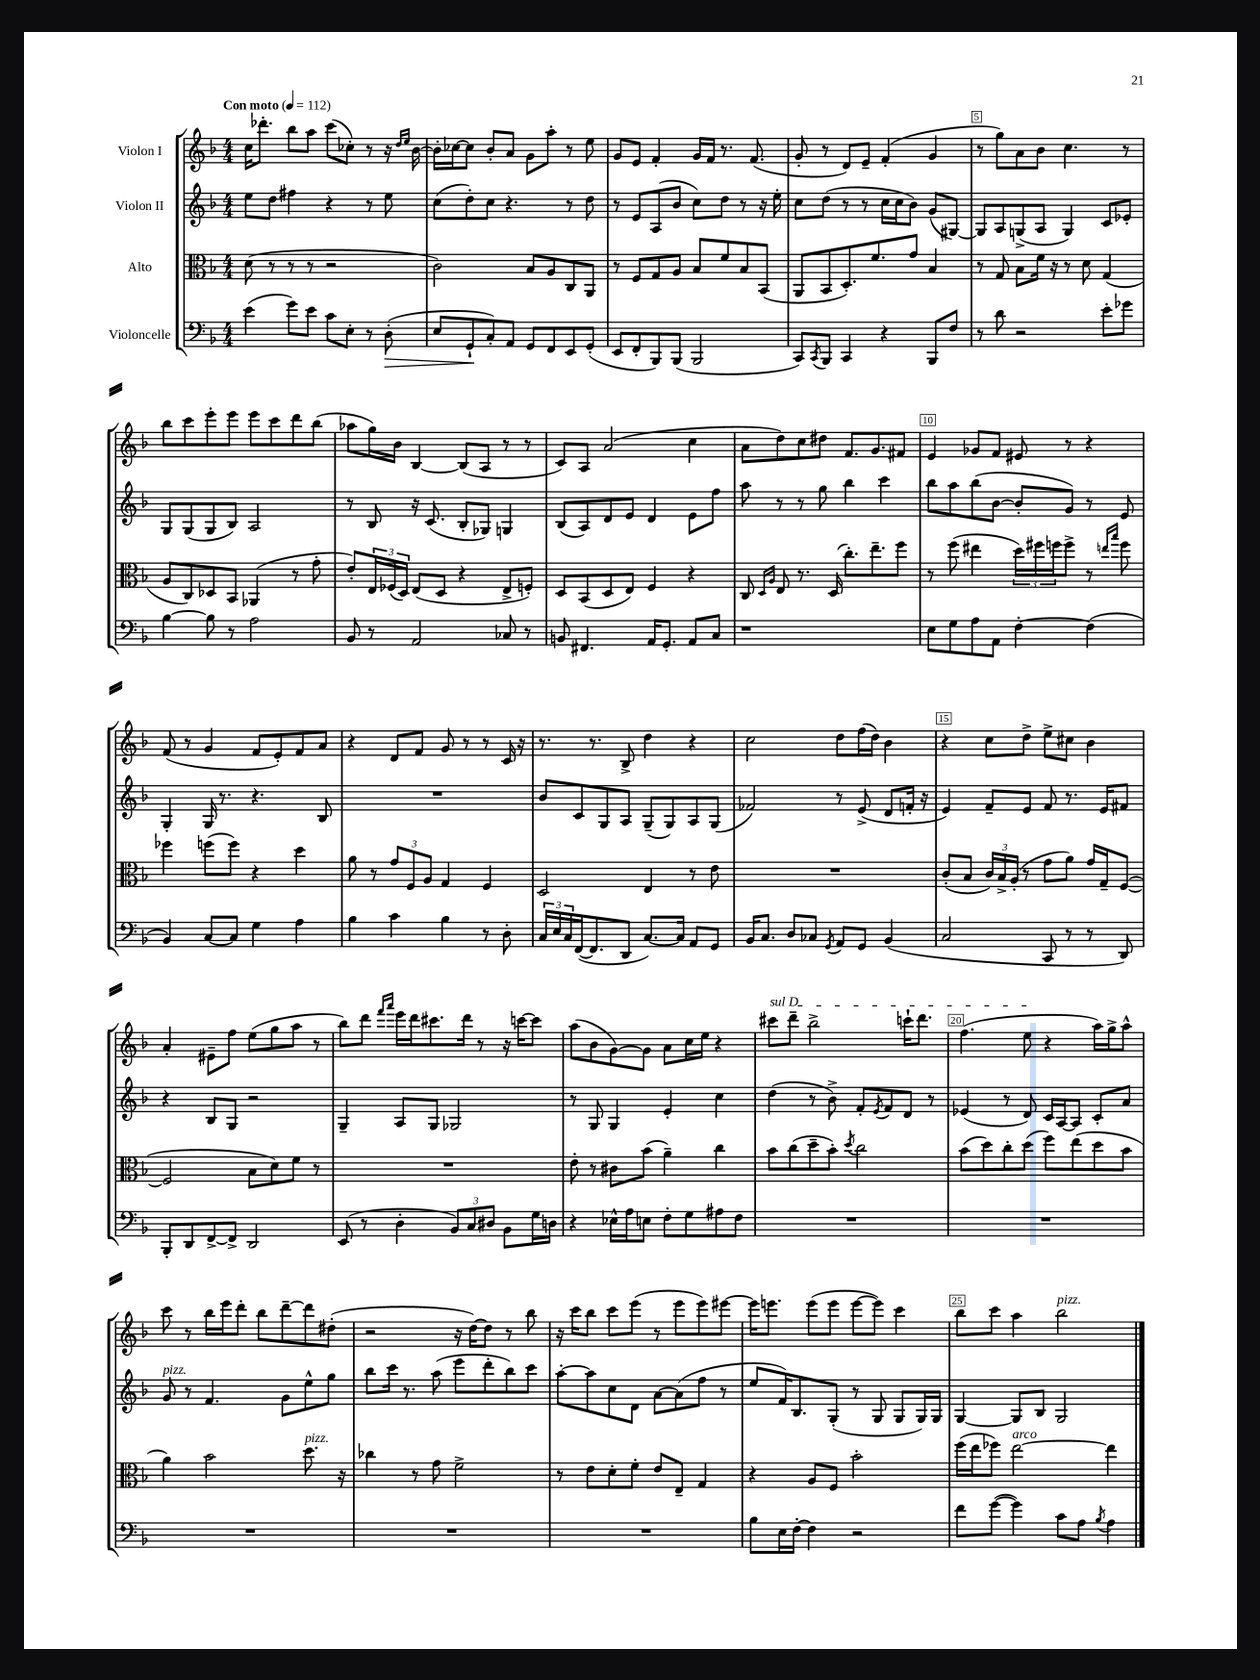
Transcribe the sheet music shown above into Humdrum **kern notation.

**kern	**kern	**kern	**kern
*staff4	*staff3	*staff2	*staff1
*clefF4	*clefC3	*clefG2	*clefG2
*k[b-]	*k[b-]	*k[b-]	*k[b-]
*M4/4	*M4/4	*M4/4	*M4/4
*MM112	*MM112	*MM112	*MM112
(4e	(8d	8ee	16cc
.	.	.	8.ddd-'
.	8r	8dd	.
8g)	8r	4ff#	8bb-
8e	8r	.	8aa
8c	2r	4r	(8ccc
8E'	.	.	8cc-')
8r	.	8r	8r
(8D'	.	8ee	16r
.	.	.	16qqdd
.	.	.	16qqee
.	.	.	[16b-
=	=	=	=
8E	2c)	(8cc	16b-']
.	.	.	[16cc-
8GG`	.	8dd')	8cc-]
8C')	.	8cc	8b-'
8AA	.	4.r	8a
8GG	8B-	.	8g
8FF	8A	.	8aa'
8EE	8C	8r	8r
(8GG'	8AA	8dd	8ee
=	=	=	=
8EE	8r	8r	8g
8FF'	8F	8e	8e
8BBB-)	8G	(8A	4f'
(8BBB-	8A	8b-	.
2BBB-	8B-	8cc)	16g
.	.	.	16f
.	8f	8dd	8.r
.	8B-	8r	.
.	.	.	(8.f
.	(8BB-	16r	.
.	.	16ee'	.
=	=	=	=
8CC)	8AA	8cc	8g'
8qCC	.	.	.
8BBB-	8BB-	(8dd	8r
4CC	8.D')	8r	8d)
.	.	8r	8e~
.	8.f	.	.
4r	.	16cc	(4f'
.	.	16cc	.
.	8g	8b-)	.
8BBB-	4B-	(8g	4g
8F	.	[8G#)	.
=	=	=	=
8r	8r	8G#]	8r
8d	8G	8A	8gg)
2r	8B-	(8G^	8a
.	16f	8A	8b-
.	16r	.	.
.	8r	4G)	4.cc
.	8d	.	.
8e'	(4G	8c	.
8g-	.	8e-'	8r
=	=	=	=
[4B-	8A	8G	8bb-
.	8C)	(8G	8ccc
8B-]	8D-	8G	8eee'
8r	8BB-	8B-)	8eee
2A	(4AA-	2A	8eee
.	.	.	8ccc
.	8r	.	8ddd
.	8g'	.	(8bb-
=	=	=	=
8BB-	8e')	8r	8aa-
8r	24E	8B-	16gg)
.	(24F-	.	.
.	.	.	16b-
.	24D)	.	.
2AA	(8E	16r	[4B-
.	.	(8.c	.
.	8D	.	.
.	4r	8B-'	(8B-]
.	.	8G-)	8A
8C-	8E^	4G	8r
8r	8F')	.	8r
=	=	=	=
8BB	8D	(8B-	8c)
4.FF#	(8BB-	8A)	8A
.	8D	8d	(2a
.	8E)	8e	.
16AA	4F	4d	.
8.GG'	.	.	.
8AA	4r	8e	4cc
8C	.	8ff	.
=	=	=	=
1r	8C	8aa	8a
.	16qqD	.	.
.	16qqA	.	.
.	8E	8r	8dd)
.	8.r	8r	8cc
.	.	8gg	8dd#
.	(16D	.	.
.	8.cc')	4bb-	8.f
.	8.ee~	.	8.g
.	.	4ccc	.
.	8ff	.	8f#
=	=	=	=
8E	8r	8bb-	4e
8G	(8ff	8aa	.
8A	4ee#	(8bb-	8g-
8AA	.	[8b-	8f
[4F'	24dd)	8b-']	8e#
.	24ff#	.	.
.	24ff	.	.
.	8ff^	8g)	8r
(4F]	8r	8r	4r
.	16qqee	.	.
.	16qqbb-	.	.
.	8ff	8e	.
=	=	=	=
4BB-)	4ff-	4G'	(8f
.	.	.	8r
[8C	(8ff	16G	4g
.	.	8.r	.
8C]	8ff)	.	.
4G	4r	4.r	8f
.	.	.	8e')
4A	4dd	.	8f
.	.	8B-	8a
=	=	=	=
4B-	8a	1r	4r
.	8r	.	.
4c	12g	.	8d
.	12F	.	.
.	.	.	8f
.	12A	.	.
4B-	4G	.	8g
.	.	.	8r
8r	4F	.	8r
8D'	.	.	16c
.	.	.	16r
=	=	=	=
24C	2D	8b-	8.r
24E	.	.	.
24C	.	.	.
([16FF	.	8c	.
8.FF]	.	.	8.r
.	.	8G	.
8DD	.	8A	8B-^
[8.C)	4E	(8G~	4dd
.	.	8G)	.
16C]	.	.	.
8AA	8r	8A	4r
8GG	8e	(8G	.
=	=	=	=
16BB-	1r	2f-)	2cc
8.C	.	.	.
8D	.	.	.
8C-	.	.	.
8qGG	.	.	.
8AA	.	8r	8dd
8GG	.	(8e^	(16ff
.	.	.	16dd)
(4BB-	.	8d	4b-
.	.	16f'	.
.	.	16r	.
=	=	=	=
2C	(8c'	4e)	4r
.	8B-	.	.
.	24c)	8f~	8cc
.	24B-^	.	.
.	(24A'	.	.
.	8r	8e	8dd^
8CC	8g	8f	8ee^
8r	8a)	8.r	8cc#
8r	16g	.	4b-
.	16G~	16e	.
8DD)	([8F	8f#	.
=	=	=	=
8BBB-'	2F]	4r	4a'
8DD	.	.	.
[8FF^	.	8B-	8e#~
8FF^]	.	8G	8ff
2DD	8B-	2r	(8ee
.	8d)	.	8gg
.	8f	.	8aa
.	8r	.	8r
=	=	=	=
(8EE	1r	4G~	8bb-)
8r	.	.	8ddd
.	.	.	16qqfff
.	.	.	16qqaaa
4D'	.	8A	16eee
.	.	.	16ddd
.	.	8G	8.ccc#
12BB-)	.	2G-	.
.	.	.	16ddd
12C	.	.	.
.	.	.	8r
12D#	.	.	.
8BB-	.	.	16r
.	.	.	[16ccc
16G	.	.	8ccc]
16D	.	.	.
=	=	=	=
4r	8e'	8r	(8aa
.	8r	8G	8b-
16E-^^	8c#	4G	[8g)
16A	.	.	.
8E	(8b-	.	8g]
8F'	4a~)	4e'	8a
8G	.	.	16cc
.	.	.	16ee
8A#	4cc	4cc	4r
8F	.	.	.
=	=	=	=
1r	8b-	(4dd	8ccc#
.	(8cc	.	8ddd~
.	8dd~	8r	2bb-^
.	8b-')	8b-^)	.
.	8qdd	.	.
.	2cc	8f'	.
.	.	8qe	.
.	.	8f	.
.	.	8d	16ccc`
.	.	.	8.ddd
.	.	8r	.
=	=	=	=
1r	(8b-	(4e-	(4.ff
.	8dd)	.	.
.	8cc'	8r	.
.	(8dd	8d)	8ee
.	8ff)	16c	4r
.	.	[16A	.
.	(8ee	8A]	.
.	8dd	8c'	16aa)
.	.	.	16gg^
.	8b-	8a	8aa^^
=	=	=	=
1r	4a)	8g	8ccc
.	.	8r	8r
.	2b-	4.f	16bb-
.	.	.	16eee
.	.	.	8ddd'
.	.	.	8bb-
.	.	8g	[8ddd~
.	8.dd	8ee^^	8ddd]
.	.	8gg	(8dd#'
.	16r	.	.
=	=	=	=
1r	4cc-	8bb-	2r
.	.	16ccc	.
.	.	8.r	.
.	8r	.	.
.	8g	(8aa	.
.	2f^	8eee	16r
.	.	.	[16dd)
.	.	8ddd'	8dd]
.	.	8bb-)	8r
.	.	8ccc	8bb-
=	=	=	=
1r	8r	[8aa'	16r
.	.	.	16ccc
.	8e	8aa]	8bb-
.	8d'	8cc	8ccc
.	8f'	8d	(8eee
.	8e	[8a	8r
.	8E~	(8a]	8eee
.	4G	8ff	8eee)
.	.	8r	[8eee#
=	=	=	=
8B-	4r	8ee	16eee#]
.	.	.	8.eee
16E	.	16f)	.
[16F'	.	8.B-	.
4F]	8A	.	(8eee
.	8F	(8G'	8eee
2r	2b-'	8r	[8eee
.	.	8G	8eee])
.	.	8G	4ccc
.	.	16G)	.
.	.	16G	.
=	=	=	=
8f	(16ff	[4G	8bb-
.	16ee	.	.
([8g	8ff-)	.	8ccc
4g])	[2ee	8G]	4aa
.	.	8B-	.
8c	.	2G	2bb-
8A	.	.	.
8qB-	.	.	.
4A	4ee]	.	.
==	==	==	==
*-	*-	*-	*-
